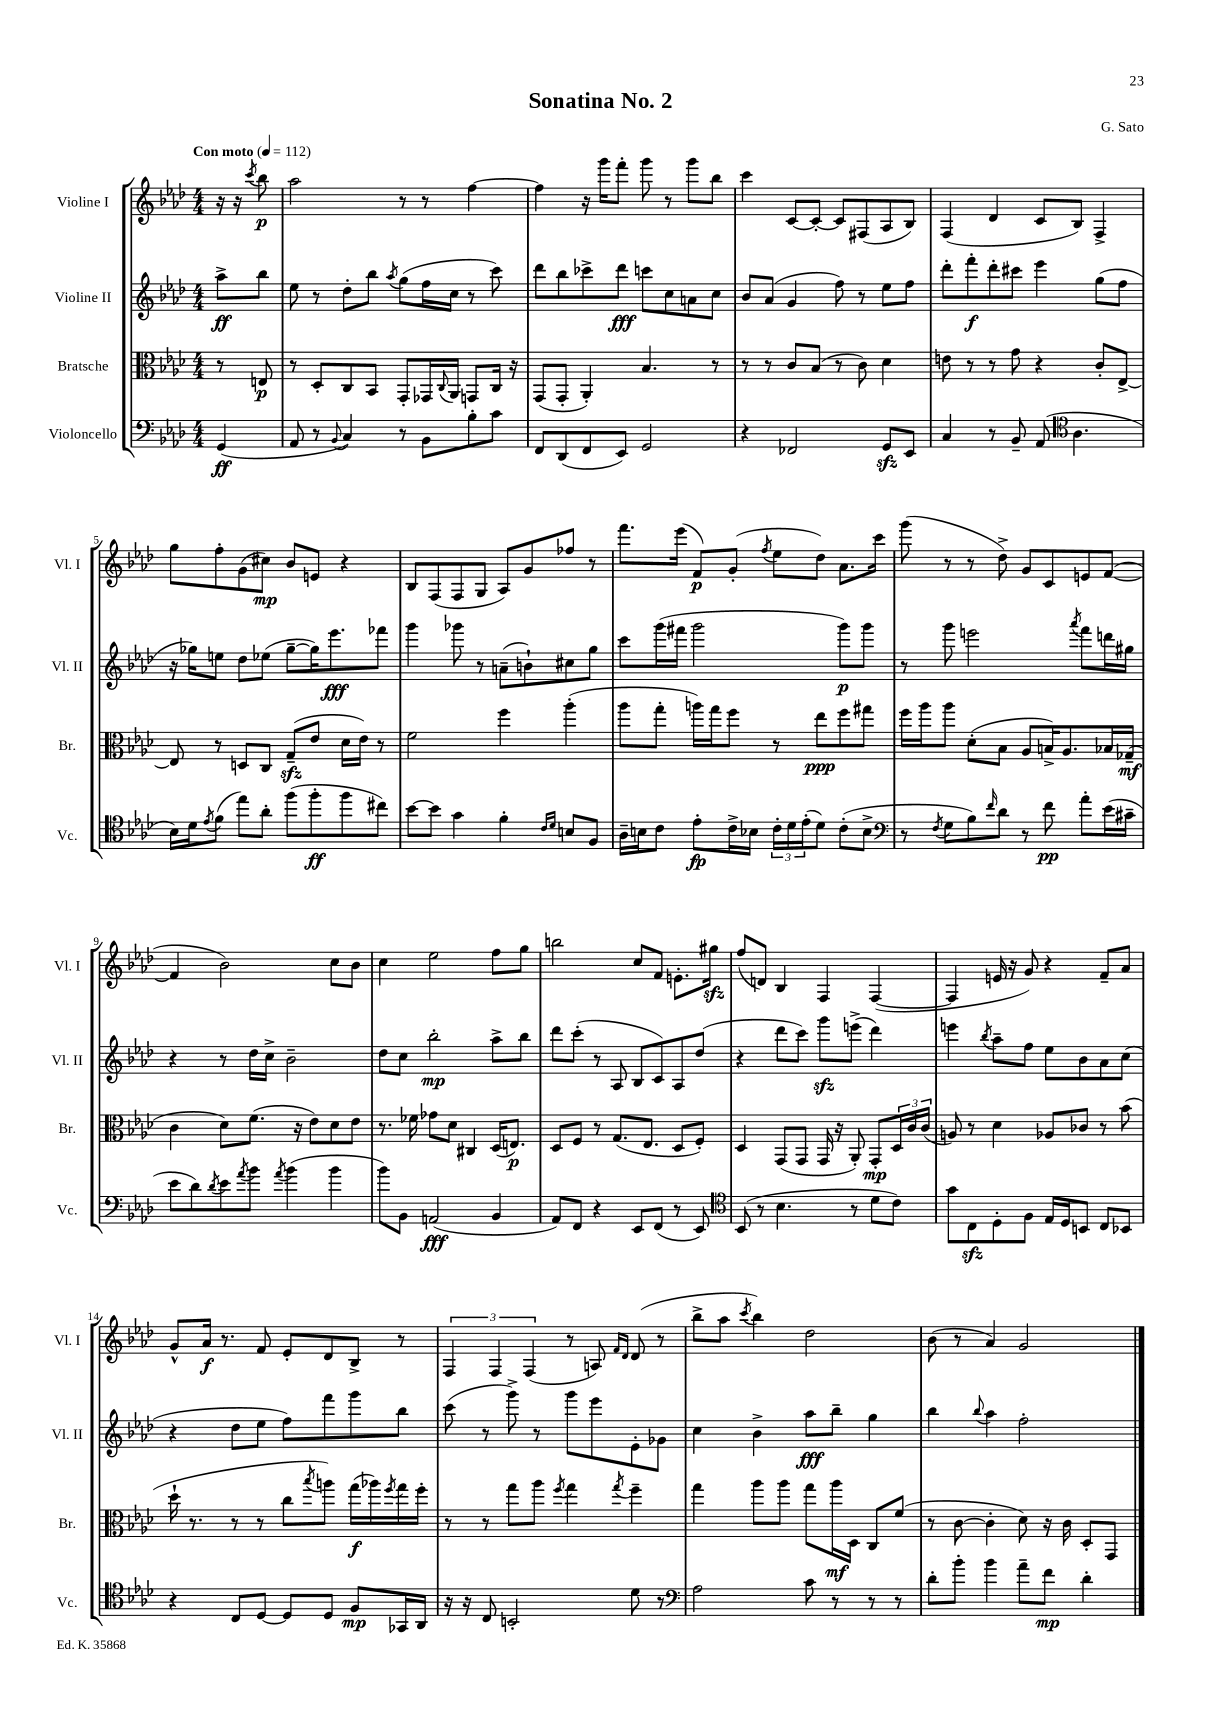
\header { title = "Sonatina No. 2" composer = "G. Sato" }
<<
\new StaffGroup <<
\new Staff = "s0" \with { instrumentName = "Violine I" shortInstrumentName = "Vl. I" } {
    \clef treble \key aes \major \numericTimeSignature \time 4/4 \partial 4 \tempo "Con moto" 4 = 112
    r16 r16 \acciaccatura { c'''8 } bes''8\p |
    aes''2 r8 r8 f''4~ |
    f''4 r16 g'''16 f'''8-. g'''8 r8 g'''8 bes''8 |
    c'''4 c'8~ c'8~-. c'8 fis8( aes8 bes8) |
    f4( des'4 c'8 bes8) f4-> |
    g''8 f''8-. g'8( cis''8\mp) bes'8 e'8 r4 |
    bes8 f8( f8 g8 aes8) g'8 fes''8 r8 |
    f'''8. ees'''16( f'8\p) g'8-.( \acciaccatura { f''8 } ees''8 des''8) aes'8. c'''16 |
    g'''8( r8 r8 des''8->) g'8 c'8 e'8 f'8~( |
    f'4 bes'2) c''8 bes'8 |
    c''4 ees''2 f''8 g''8 |
    b''2 c''8 f'8 e'8.-. gis''16\sfz |
    f''8( d'8) bes4 f4 f4~( |
    f4 e'16 r16 g'8) r4 f'8-- aes'8 |
    g'8-^ aes'16\f r8. f'8 ees'8-. des'8 bes8-> r8 |
    \tuplet 3/2 { f4 f4 f4( } r8 a8) \grace { f'16 des'16 } des'8( r8 |
    bes''8-> aes''8 \acciaccatura { c'''8 } bes''4) des''2 |
    bes'8( r8 aes'4) g'2 \bar "|." |
}
\new Staff = "s1" \with { instrumentName = "Violine II" shortInstrumentName = "Vl. II" } {
    \clef treble \key aes \major \numericTimeSignature \time 4/4 \partial 4
    aes''8->\ff bes''8 |
    ees''8 r8 des''8-. bes''8 \acciaccatura { aes''8 } g''8( f''16 c''16 r8 c'''8) |
    des'''8 bes''8 ces'''8-> des'''8\fff c'''8 c''8 a'8 c''8 |
    bes'8 aes'8( g'4 f''8) r8 ees''8 f''8 |
    des'''8-. f'''8-.\f des'''8-. cis'''8 ees'''4 g''8( f''8 |
    r16 ges''16) e''8 des''8 ees''8( ges''8~-- ges''16) ees'''8.\fff fes'''8 |
    g'''4 ges'''8 r8 a'8--( b'8-!) cis''8 g''8 |
    c'''8 g'''16( fis'''16 g'''2 g'''8\p) g'''8 |
    r8 g'''8 e'''2 \acciaccatura { aes'''8 } f'''8 d'''16 gis''16 |
    r4 r8 des''16 c''16-> bes'2-- |
    des''8 c''8 bes''2-.\mp aes''8-> bes''8 |
    des'''8 c'''8-.( r8 aes8 bes8 c'8) aes8 des''8( |
    r4 des'''8 c'''8) g'''8\sfz e'''8->( des'''4) |
    e'''4 \acciaccatura { bes''8 } aes''8-- f''8 ees''8 bes'8 aes'8 c''8( |
    r4 des''8 ees''8 f''8) f'''8 g'''8 bes''8 |
    c'''8( r8 g'''8->) r8 g'''8 ees'''8 ees'8-. ges'8 |
    c''4 bes'4-> aes''8\fff bes''8-- g''4 |
    bes''4 \appoggiatura { bes''8 } aes''4 f''2-. \bar "|." |
}
\new Staff = "s2" \with { instrumentName = "Bratsche" shortInstrumentName = "Br." } {
    \clef alto \key aes \major \numericTimeSignature \time 4/4 \partial 4
    r8 e8\p |
    r8 des8-. c8 bes,8 g,8-. ges,16 \appoggiatura { c8 } aes,16 g,8 c16 r16 |
    g,8( g,8-. aes,4-.) bes4. r8 |
    r8 r8 c'8 bes8( r8 c'8) des'4 |
    e'8 r8 r8 g'8 r4 c'8-. ees8~-> |
    ees8 r8 d8 c8 g8--\sfz( ees'8 des'16 ees'16) r8 |
    f'2 f''4 aes''4-.( |
    aes''8 g''8-. a''16) g''16 f''8 r8 ees''8\ppp f''8 gis''8 |
    f''16 aes''16 aes''8 des'8-.( bes8 aes8 b16->) aes8. bes16 ges16--\mf( |
    c'4 des'8) f'8.( r16 ees'8) des'8 ees'8 |
    r8. fes'16 ges'8 des'8 cis4 des16( e8.\p) |
    des8 f8 r8 g8.( ees8. des8 f8-.) |
    des4 g,8( g,8 g,16 r16 aes,8-.) g,8-.\mp \tuplet 3/2 { des16 c'16 c'16( } |
    a8) r8 des'4 aes8 ces'8 r8 bes'8( |
    des''16-! r8. r8 r8 c''8 \acciaccatura { bes''8 } a''8) g''16\f( aes''16) \acciaccatura { f''8 } g''16 f''16-. |
    r8 r8 g''8 aes''8 \acciaccatura { f''8 } g''4 \acciaccatura { g''8 } f''4-- |
    g''4 aes''8 aes''8 g''8 aes''16\mf des16 c8 f'8( |
    r8 c'8~ c'4-. des'8) r16 c'16 des8-. g,8 \bar "|." |
}
\new Staff = "s3" \with { instrumentName = "Violoncello" shortInstrumentName = "Vc." } {
    \clef bass \key aes \major \numericTimeSignature \time 4/4 \partial 4
    g,4\ff( |
    aes,8 r8 \appoggiatura { bes,8 } c4) r8 bes,8 bes8-. c'8 |
    f,8 des,8( f,8 ees,8) g,2 |
    r4 fes,2 g,8\sfz ees,8 |
    c4 r8 bes,8-- aes,8( \clef tenor aes4. |
    bes16) des'16 \acciaccatura { ees'8 } f'8( ees''8) aes'8-. f''8( f''8-.\ff f''8 cis''8) |
    bes'8~ bes'8 g'4 f'4-. \grace { c'16 des'16 } b8 f8 |
    aes16-- b16 c'8 ees'8-.\fp c'16-> bes16 \tuplet 3/2 { c'16-. des'16 ees'16-.( } des'8) c'8-.( bes8-> |
    \clef bass r8 \acciaccatura { f8 } g8 bes8) \grace { f'16 } des'8 r8 f'8\pp aes'8-. ees'16( cis'16-- |
    ees'8 des'8) \acciaccatura { des'8 } ees'8 \acciaccatura { aes'8 } bes'8 \acciaccatura { aes'8 } bes'4( bes'4 |
    bes'8) bes,8 a,2\fff( bes,4 |
    aes,8) f,8 r4 ees,8 f,8( r8 ees,8) |
    \clef tenor bes,8( r8 bes4. r8 des'8 c'8) |
    g'8 c8\sfz des8-. f8 ees16 des16 b,8 c8 bes,8 |
    r4 c8 des8~ des8 des8 f8\mp ges,16 aes,16 |
    r16 r16 c8 b,2-. des'8 r8 |
    \clef bass aes2 c'8 r8 r8 r8 |
    des'8-. bes'8-. bes'4 aes'8-- f'8\mp des'4-. \bar "|." |
}
>>
>>
